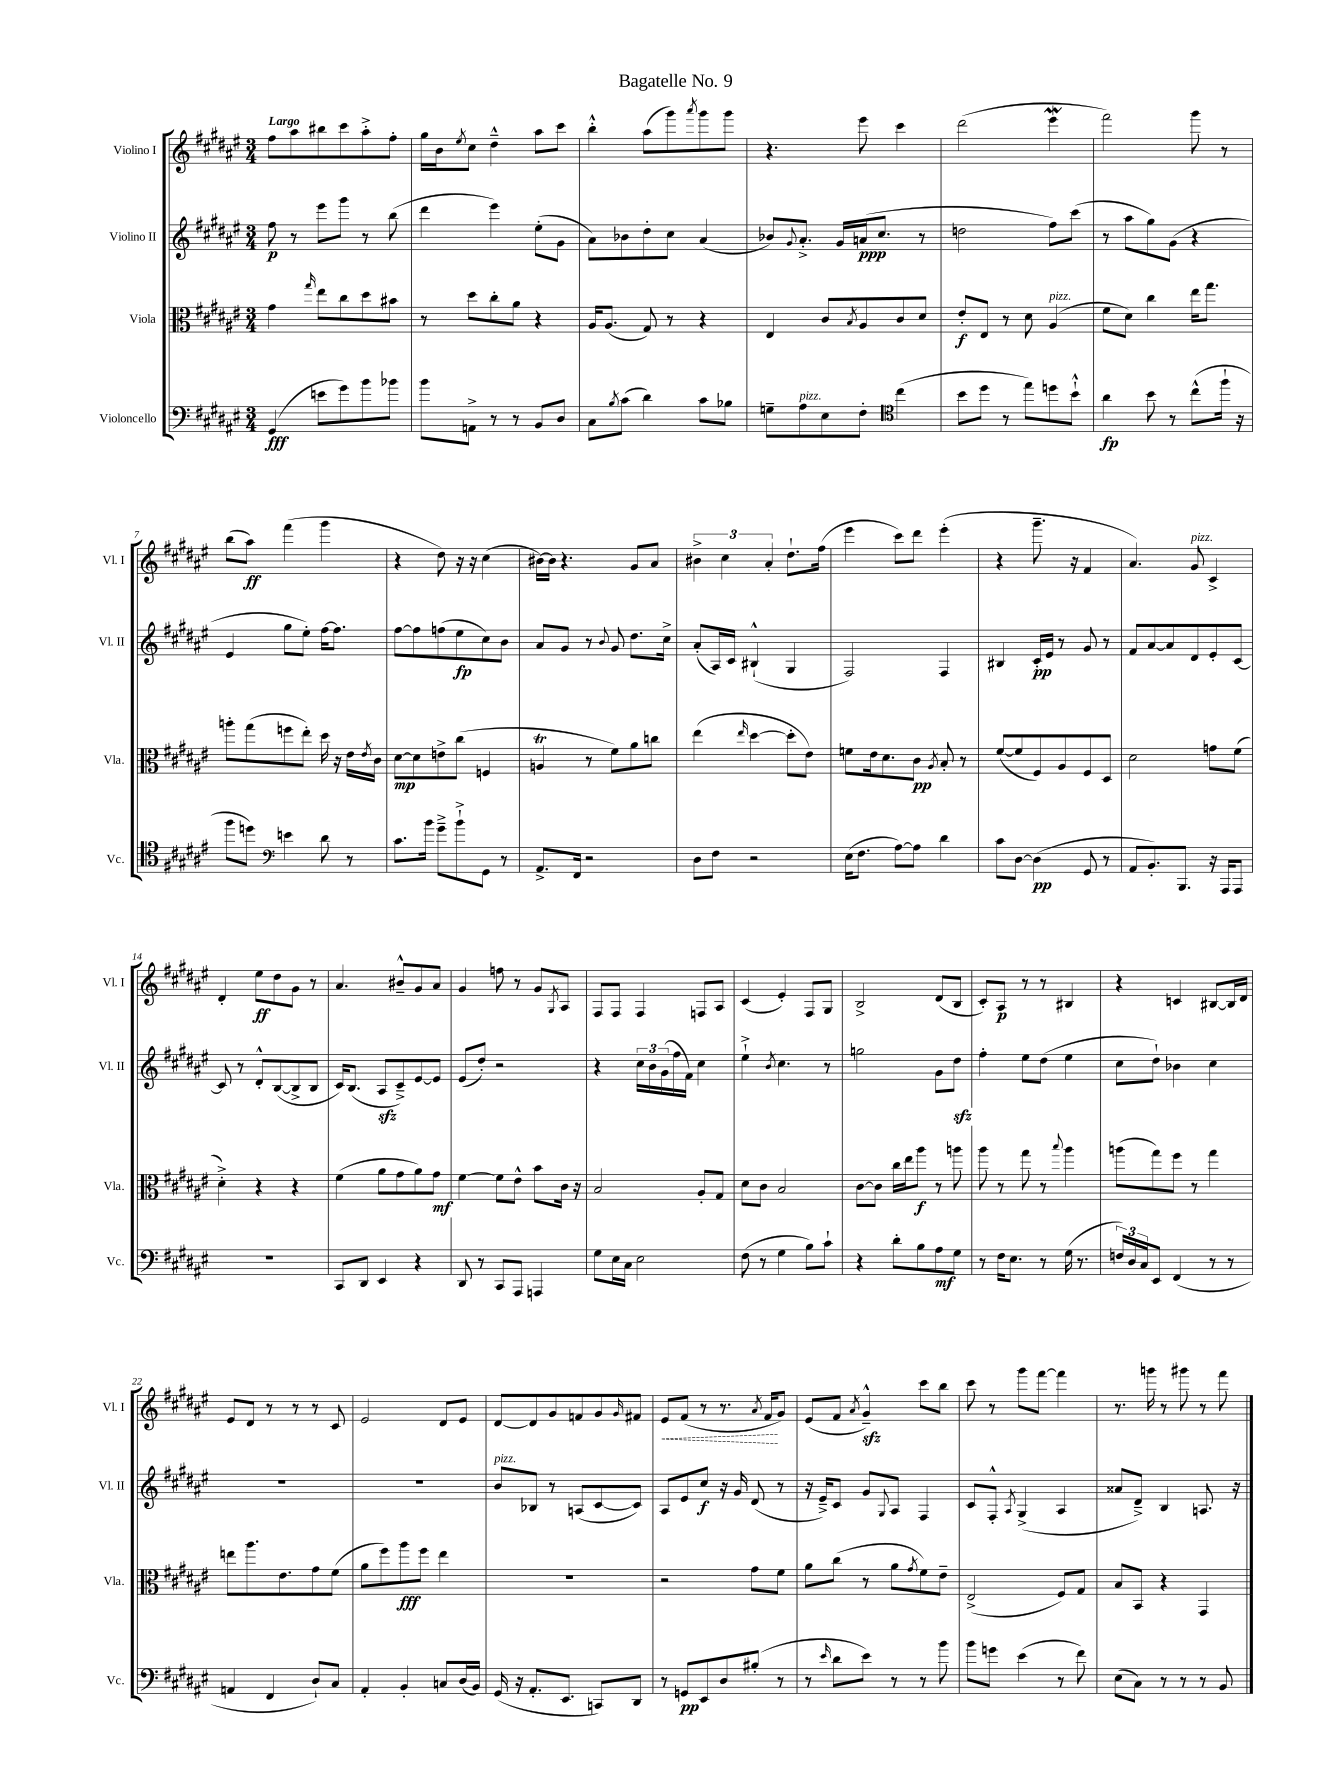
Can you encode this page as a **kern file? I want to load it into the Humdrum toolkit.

**kern	**kern	**kern	**kern
*staff4	*staff3	*staff2	*staff1
*clefF4	*clefC3	*clefG2	*clefG2
*k[f#c#g#d#a#e#]	*k[f#c#g#d#a#e#]	*k[f#c#g#d#a#e#]	*k[f#c#g#d#a#e#]
*M3/4	*M3/4	*M3/4	*M3/4
(4GG#/	4g#\	8ff#\	8ff#\L
.	.	8r	8aa#\
.	16qqgg#/	.	.
8e\L	8ee#\L	8eee#\L	8bb#\
8g#\)	8cc#\	8ggg#\J	8ccc#\
8b\	8dd#\	8r	8aa#'^\
8b-\J	8b#\J	(8bb\	8ff#'\J
=	=	=	=
8b\L	8r	4ddd#\	16gg#\LL
.	.	.	16b\J
.	.	.	8qee#/
8AA^\J	8dd#\L	.	8cc#\J
8r	8cc#'\	4eee#\)	4dd#~^^\
8r	8a#\J	.	.
8BB/L	4r	(8ee#'\L	8aa#\L
8D#/J	.	8g#\J	8ccc#\J
=	=	=	=
8C#\L	16A#/LK	8a#\L)	4bb'^^\
.	(8.A#/J	.	.
8qB/	.	.	.
(8c#\J	.	8b-\	.
4d#\)	8G#/)	8dd#'\	(8aa#\L
.	8r	8cc#\J	8ggg#\)
.	.	.	8qaaa#/
8c#\L	4r	(4a#/	8ggg#\
8B-\J	.	.	8ggg#\J
=	=	=	=
8G~\L	4E#/	8b-/L)	4.r
.	.	8qqg#/	.
8A#\	.	8.a#'^/J	.
8E#\	8c#/L	.	.
.	.	16g#/LL	.
.	8qB/	.	.
8F#'\J	8A#/	(16a/J	8eee#\
.	.	8.cc#/J	.
*clefC4	*	*	*
(4cc#\	8c#/	.	4ccc#\
.	8d#/J	8r	.
=	=	=	=
8b\L	8e#'/L	2dd\	(2ddd#\
8dd#\J	8E#/J	.	.
8r	8r	.	.
8ee#\L)	8d#\	.	.
8dd\	(4A#/	8ff#\L)	4eee#\
8b`^^\J	.	(8ccc#\J	.
=	=	=	=
4a#\	8f#\L	8r	2fff#\)
.	8d#\J)	8aa#\L	.
8b\	4cc#\	8gg#\)	.
8r	.	(8g#\J	.
(8cc#^^\L	16ee#\LK	4r	8ggg#\
.	8.gg#\J	.	.
16ff#`\Jk	.	.	8r
16r	.	.	.
=	=	=	=
8ff#\L	8aa'\L	4e#/	(8bb\L
8dd\J)	(8gg#\	.	8aa#\J)
*clefF4	*	*	*
4e\	8ff\	8gg#\L	(4fff#\
.	8ee#'\J)	8ee#'\J)	.
8d#\	16dd#\	[16ff#\LK	4ggg#\
.	16r	8.ff#\]J	.
8r	16e#\LL	.	.
.	8qe#/	.	.
.	16c#\JJ	.	.
=	=	=	=
8.c#\L	[8d#\L	[8ff#\L	4r
.	8d#\]	8ff#\]	.
16b\Jk	.	.	.
8g#~^\L	8e^\	(8ff\	8dd#\)
8b`^\	(8cc#\J	8ee#\	16r
.	.	.	16r
8GG#\J	4F/	8cc#\)	(4cc#\
8r	.	8b\J	.
=	=	=	=
8.AA#^/L	4A/	8a#/L	[16b#\LL)
.	.	.	16b#\]JJ
.	.	8g#/J	4.r
16FF#/Jk	.	.	.
2r	8r	8r	.
.	.	8qqb/	.
.	8f#\L)	8g#/	.
.	8a#\	8.dd#\L	8g#/L
.	8cc\J	.	8a#/J
.	.	16cc#^\Jk	.
=	=	=	=
8D#\L	(4ee#\	(8a#'/L	6b#^\
8F#\J	.	16A#/L)	.
.	.	.	6cc#\
.	.	16c#/JJ	.
.	16qqee#/	.	.
2r	[4dd#\	(4B#`^^/	.
.	.	.	6a#'/
.	8dd#'\]L	4G#/	8.dd#`\L
.	8e#\J)	.	.
.	.	.	(16ff#\Jk
=	=	=	=
(16E#\LK	8f\L	2F#/)	4eee#\
8.F#\J	.	.	.
.	16e#\k	.	.
.	8.d#\	.	.
[8A#\L)	.	.	8ccc#\L)
8A#\]J	8c#\J	.	8ddd#\J
.	8qA#/	.	.
4d#\	8B'/	4F#/	(4eee#'\
.	8r	.	.
=	=	=	=
8c#\L	([8f#/L	4B#/	4r
[8D#\J	8f#/]	.	.
(4D#\]	8F#/)	16c#'/LL	8.ggg#~\
.	.	16e#/JJ	.
.	8A#/	8r	.
.	.	.	16r
8GG#/	8F#/	8g#/	4f#/
8r	8D#/J	8r	.
=	=	=	=
8AA#/L	2d#\	8f#/L	4.a#/)
8.BB'/)	.	[8a#/	.
.	.	8a#/]	.
8.BBB/J	.	.	.
.	.	8d#/	8g#/
16r	8g\L	8e#'/	4c#^/
16AAA#/LK	.	.	.
8AAA#/J	(8f#\J	[8c#/J	.
=	=	=	=
2.r	4d#'^\)	8c#/]	4d#'/
.	.	8r	.
.	4r	8d#'^^/L	8ee#\L
.	.	([8B/	8dd#\
.	4r	8B^/]	8g#\J
.	.	8B/J	8r
=	=	=	=
8CC#/L	(4f#\	16c#/LK)	4.a#/
.	.	(8.B/J	.
8DD#/J	.	.	.
4EE#/	8a#\L	8A#/L	.
.	8g#\	8c#~^/)	8b#~^^/L
4r	8a#\)	[8e#/	8g#/
.	8g#\J	8e#/]J	8a#/J
=	=	=	=
8DD#/	[4f#\	(8e#/L	4g#/
8r	.	8dd#'/J)	.
8CC#/L	8f#\]L	2r	8ff\
8AAA#/J	8e#^^\J	.	8r
4AAA/	8b\L	.	8g#/L
.	.	.	8qG#/
.	16c#\Jk	.	8A#/J
.	16r	.	.
=	=	=	=
8G#\L	2B/	4r	8F#/L
16E#\L	.	.	8F#/J
16C#\JJ	.	.	.
2E#\	.	24cc#\LL	4F#/
.	.	24b\	.
.	.	(24g#\	.
.	.	16ff#\	.
.	.	16f#\JJ)	.
.	8A#'/L	4cc#\	8F/L
.	8G#/J	.	8A#/J
=	=	=	=
(8F#\	8d#\L	4ee#`^\	(4c#/
8r	8c#\J	.	.
.	.	8qb/	.
4G#\	2B/	4.cc#\	4e#'/)
8B\L)	.	.	8F#/L
8c#`\J	.	8r	8G#/J
=	=	=	=
4r	[8c#\L	2gg\	2B^/
.	8c#\]J	.	.
8d#'\L	16cc#\LL	.	.
.	16ee#\J	.	.
8B\	8aa#\J	.	.
8A#\	8r	8g#\L	(8d#/L
8G#\J	8aa\	8dd#\J	8B/J
=	=	=	=
8r	8aa#\	4ff#'\	8c#'/L)
16F#\LK	8r	.	8A#/J
8.E#\J	.	.	.
.	8gg#\	8ee#\L	8r
8r	8r	(8dd#\J	8r
.	8qqbb/	.	.
(16G#\	4aa#\	4ee#\	4B#/
8.r	.	.	.
=	=	=	=
24F/LL)	(8aa\L	8cc#\L	4r
24D#/	.	.	.
24C#/J	.	.	.
8EE#/J	8gg#\)	8dd#`\J)	.
(4FF#/	8ff#\J	4b-\	4c/
.	8r	.	.
8r	4gg#\	4cc#\	[8B#/L
8r	.	.	16B#/]L
.	.	.	16d#/JJ
=	=	=	=
4AA/	8ee\L	2.r	8e#/L
.	8.aa#\	.	8d#/J
4FF#/	.	.	8r
.	8.e#\	.	.
.	.	.	8r
8D#`/L)	8g#\	.	8r
8C#/J	(8f#\J	.	8c#/
=	=	=	=
4AA#'/	8a#\L	2.r	2e#/
.	8ff#\)	.	.
4BB'/	8aa#\	.	.
.	8ff#\J	.	.
8C/L	4ee#\	.	8d#/L
(16D#/L	.	.	8e#/J
16BB/JJ)	.	.	.
=	=	=	=
(16GG#/	2.r	8b/L	[8d#/L
16r	.	.	.
8.AA#'/L	.	8B-/J	8d#/]
.	.	8r	8g#/
8.EE#/J	.	.	.
.	.	(8A/L	8f/
8CC/L)	.	[8c#/	8g#/
.	.	.	16qqg#/
8DD#/J	.	8c#/]J)	8f#/J
=	=	=	=
8r	2r	8A#/L	8e#/L
8GG/L	.	8e#/	(8f#/J
8EE#/	.	8cc#/J	8r
8D#/	.	16r	8.r
.	.	16g#/	.
(8B#'/J	8g#\L	(8d#/	.
.	.	.	8qa#/
.	.	.	16f#/LK
8r	8f#\J	8r	8g#/J)
=	=	=	=
8r	8a#\L	16r	(8e#/L
.	.	16e#~^/LK)	.
16qqe#/	.	.	.
8d#\L	(8cc#\J	8c#/J	8f#/J
.	.	.	8qa#/
8e#\J)	8r	8g#/L	4g#~^^/)
.	.	8qqG#/	.
8r	8a#\L	8A#/J	.
.	8qg#/	.	.
8r	8f#\)	4F#/	8ccc#\L
8b\	8e#~\J	.	8bb\J
=	=	=	=
8b\L	(2E#^/	8c#/L	8ccc#\
8g\J	.	8F#'^^/J	8r
.	.	8qA#/	.
(4e#\	.	(4G#^/	8ggg#\L
.	.	.	[8fff#\J
8r	8F#/L)	4A#/	4fff#\]
8f#\)	8G#/J	.	.
=	=	=	=
(8E#\L	8B/L	8a##/L	8.r
8C#\J)	8BB/J	8d#~^/J)	.
.	.	.	16ggg\
8r	4r	4B/	8r
8r	.	.	8ggg#\
8r	4GG#/	8.A/	8r
8BB/	.	.	8fff#\
.	.	16r	.
==	==	==	==
*-	*-	*-	*-
